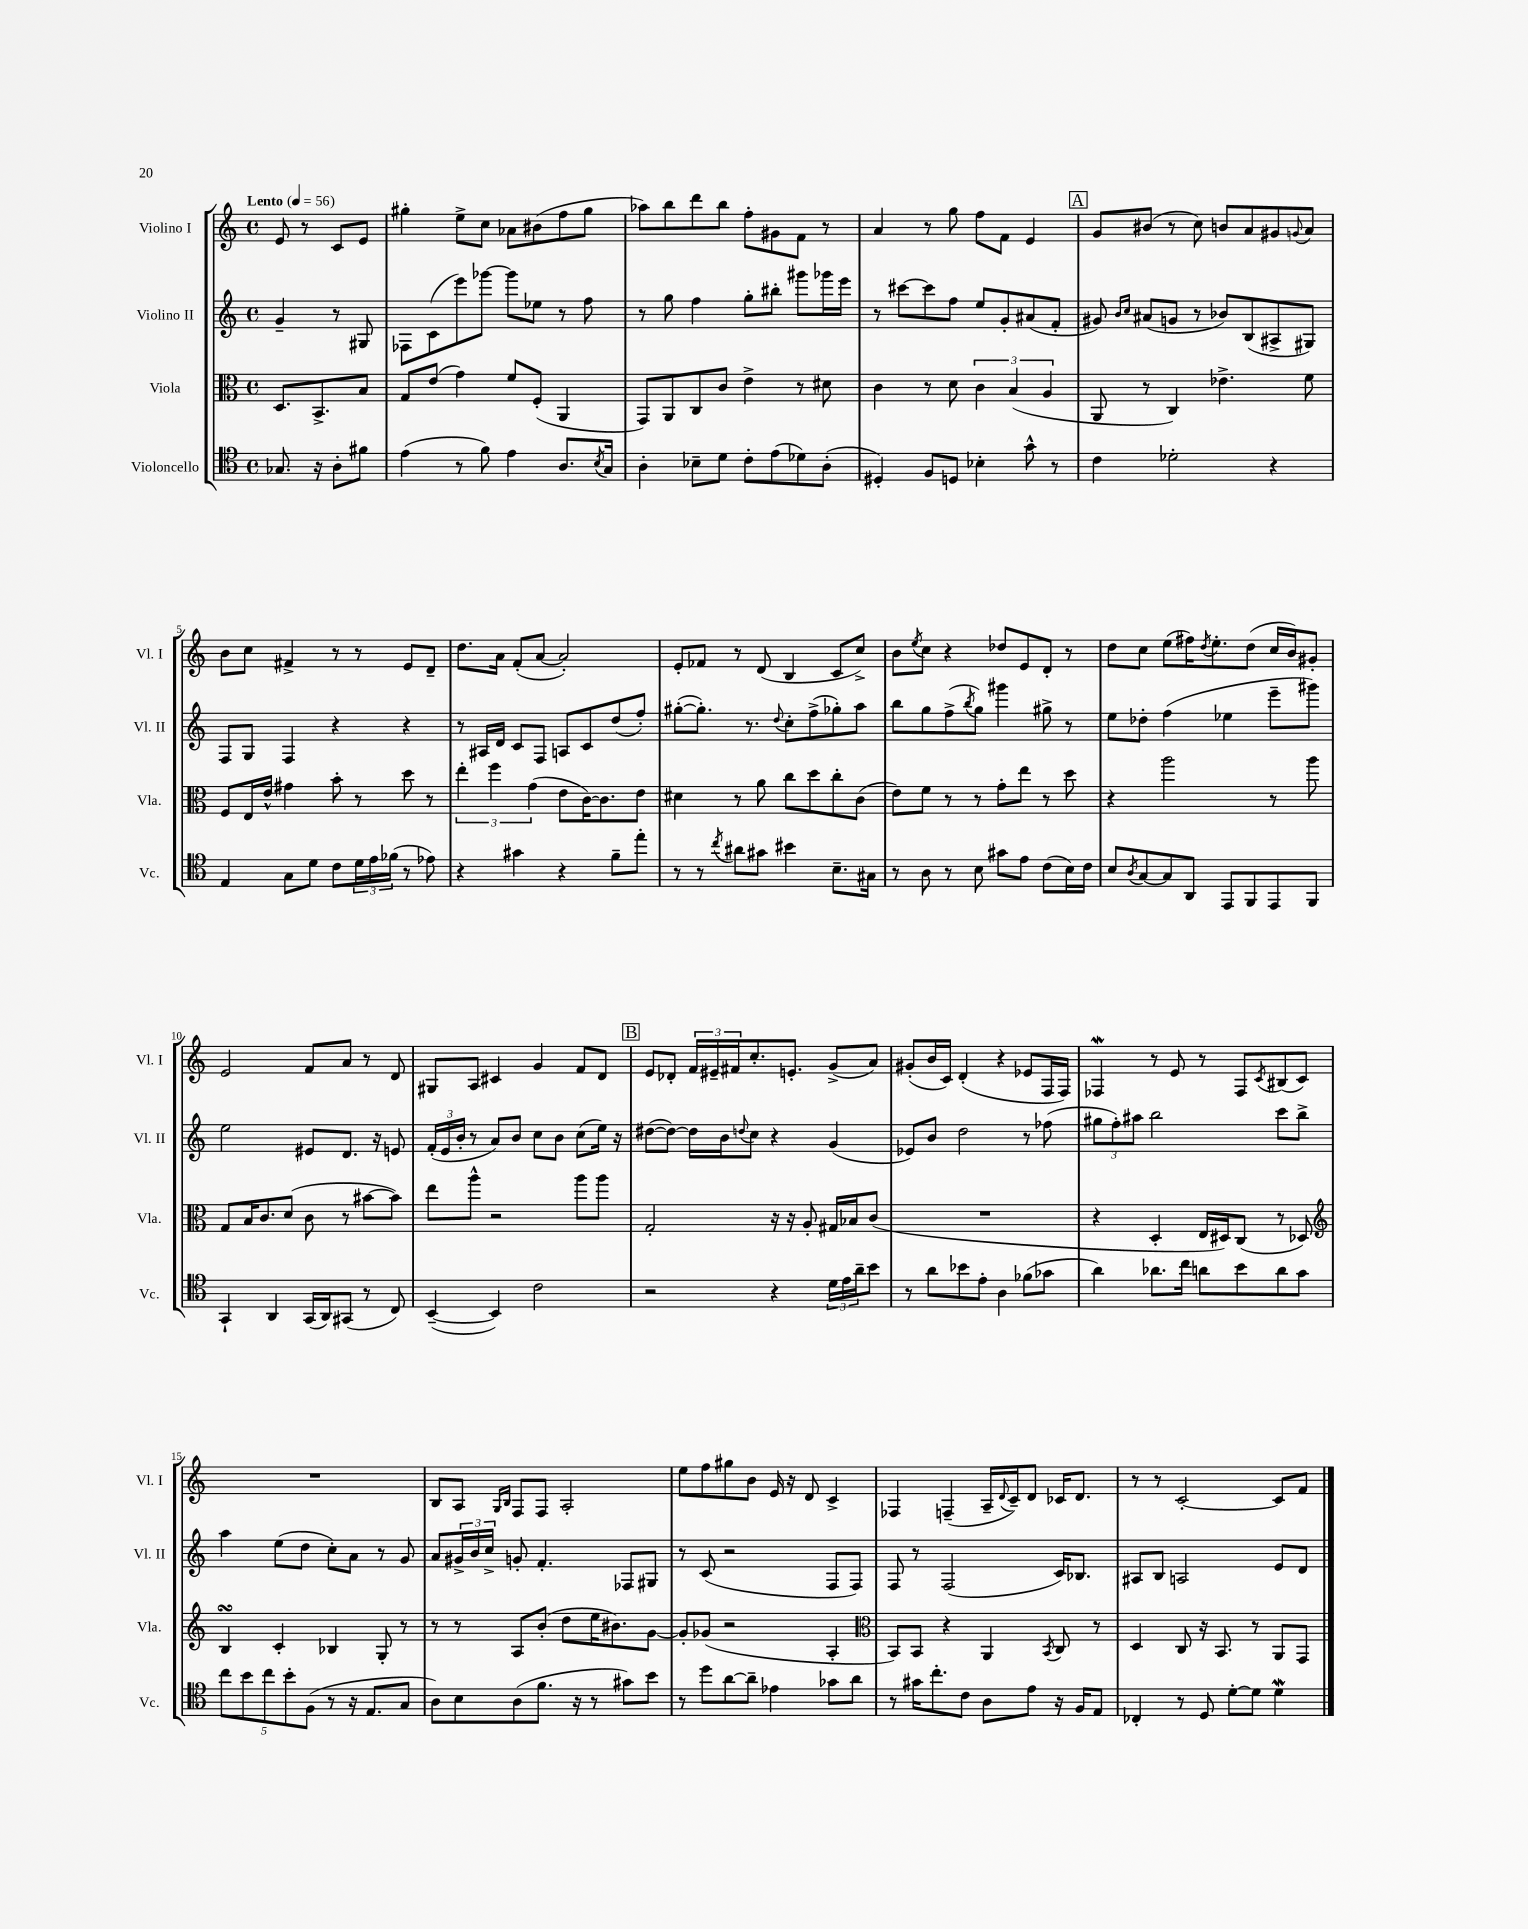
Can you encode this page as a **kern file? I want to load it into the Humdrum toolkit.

**kern	**kern	**kern	**kern
*staff4	*staff3	*staff2	*staff1
*clefC4	*clefC3	*clefG2	*clefG2
*k[]	*k[]	*k[]	*k[]
*M4/4	*M4/4	*M4/4	*M4/4
*met(c)	*met(c)	*met(c)	*met(c)
*MM56	*MM56	*MM56	*MM56
8.G-	8.D	4g~	8e
.	.	.	8r
16r	8.BB^	.	.
8A'	.	8r	8c
8f#	8B	8G#	8e
=	=	=	=
(4e	8G	8F-	4gg#'
.	(8e	(8c	.
8r	4g)	8eee)	8ee^
8f)	.	[8ggg-	8cc
4e	8f	8ggg-]	8a-
.	(8F'	8ee-	(8b#
8.A	4AA	8r	8ff
.	.	8ff	8gg#
8qB	.	.	.
16G	.	.	.
=	=	=	=
4A'	8GG)	8r	8aa-)
.	8AA	8gg	8bb
8B-~	8C	4ff	8ddd
8d	8c	.	8bb
8c'	4e^	8gg'	8ff'
(8e	.	8bb#'	8g#
8d-)	8r	8ggg#	8f
(8A'	8d#	16ggg-	8r
.	.	16eee	.
=	=	=	=
4D#')	4c	8r	4a
.	.	[8ccc#	.
8F	8r	8ccc#]	8r
8D	8d	8ff	8gg
4B-'	6c	8ee	8ff
.	.	8g'	8f
.	(6B	.	.
8g^^	.	(8a#	4e
.	6A	.	.
8r	.	8f'	.
=	=	=	=
4c	8AA	8g#)	8g
.	.	16qqb	.
.	.	16qqcc	.
.	8r	(8a#	(8b#
2d-'	4C)	8g	8r
.	.	8r	8cc)
.	4.e-^	8b-)	8b
.	.	(8B	8a
4r	.	8A#^	8g#
.	.	.	8qqg
.	8f	8G#)	8a
=	=	=	=
4E	8F	8F	8b
.	16E	8G	8cc
.	16e^^	.	.
8G	4g#	4F	4f#^
8d	.	.	.
8c	8b'	4r	8r
24d	8r	.	8r
24e	.	.	.
(24f-	.	.	.
8r	8dd	4r	8e
8e-)	8r	.	8d~
=	=	=	=
4r	6ee'	8r	8.dd
.	.	16A#	.
.	6ff	.	.
.	.	16d	16a
4g#	.	8c	(8f'
.	(6g	.	.
.	.	8F	[8a
4r	8e	8A	2a'])
.	[16c)	8c	.
.	8.c]	.	.
8f~	.	(8dd	.
8ee'	8e	8ff')	.
=	=	=	=
8r	4d#	([8gg#'	8e'
8r	.	8.gg#'])	8f-
8qcc	.	.	.
8a#	8r	.	8r
.	.	8.r	.
8g#	8a	.	(8d
.	.	8qqdd	.
4b#	8cc	8cc'	4B
.	8dd	(8ff^	.
8.B~	8cc'	8gg-')	8c
.	(8c	8aa	8cc^)
16G#	.	.	.
=	=	=	=
8r	8e)	8bb	8b
.	.	.	8qee
8A	8f	8gg	8cc
8r	8r	(8ff^	4r
.	.	8qbb	.
8B	8r	8gg)	.
8g#	8g'	4ggg#	8dd-
8e	8ee	.	8e
(8c	8r	8gg#^	8d'
16B)	8dd	8r	8r
16c	.	.	.
=	=	=	=
8B	4r	8ee	8dd
8qA	.	.	.
[8G	.	8dd-'	8cc
8G]	2aa	(4ff	(8ee
8AA	.	.	16ff#)
.	.	.	8qdd
.	.	.	8.ee'
8EE	.	4ee-	.
8FF	.	.	(8dd
8EE	8r	8eee~	16cc
.	.	.	16b)
8FF	8aa	8ggg#)	8g#'
=	=	=	=
4GG`	8G	2ee	2e
.	16B	.	.
.	8.c	.	.
4AA	.	.	.
.	(8d	.	.
(16GG	8c	8e#	8f
16AA)	.	.	.
(8GG#	8r	8.d	8a
8r	[8b#	.	8r
.	.	16r	.
8C)	8b#])	8e	8d
=	=	=	=
([4BB~	8ee	(24f'	8G#
.	.	24e	.
.	.	24b'	.
.	8aa^^	8r	8A
4BB])	2r	8a)	4c#
.	.	8b	.
2c	.	8cc	4g
.	.	8b	.
.	8aa	(8cc	8f
.	8aa	16ee)	8d
.	.	16r	.
=	=	=	=
2r	2G'	([8dd#	8e
.	.	8dd#_)	8d-'
.	.	16dd#]	24f
.	.	.	24e#~
.	.	16b	.
.	.	.	24f#
.	.	8qqdd	.
.	.	8cc	8.cc'
4r	16r	4r	.
.	16r	.	8.e'
.	8A'	.	.
24d	16G#	(4g	(8g^
24e	.	.	.
.	16B-	.	.
24a~	.	.	.
8b	(8c	.	8a)
=	=	=	=
8r	1r	8e-)	(8g#'
8a	.	8b	16b
.	.	.	16c)
8b-	.	2dd	(4d'
8e'	.	.	.
4A	.	.	4r
(8f-	.	8r	8e-
8g-	.	(8ff-	16F
.	.	.	16F)
=	=	=	=
4a)	4r	12gg#	4F-
.	.	12ff')	.
.	.	12aa#	.
8.a-	4D'	2bb	8r
.	.	.	8e
16cc	.	.	.
8a	16E	.	8r
.	16D#)	.	.
8b	(8C	.	8F-
.	.	.	8qc
8a	8r	8ccc	(8B#
8g	8D-)	8bb^	8c)
=	=	=	=
*	*clefG2	*	*
10cc	4B	4aa	1r
10b	.	.	.
10cc	.	.	.
.	4c'	(8ee	.
10b'	.	.	.
.	.	8dd	.
(10F	.	.	.
8r	4B-	8cc')	.
16r	.	8a	.
8.E	.	.	.
.	8G'	8r	.
8G	8r	8g	.
=	=	=	=
8A)	8r	8a	8B
8B	8r	24g#^	8A
.	.	24b	.
.	.	24cc^	.
.	.	.	16qqG
.	.	.	16qqB
(8A	8A	8g'	8F
8.f	(8b'	4.f'	8F
.	8dd	.	2A'
16r	.	.	.
8r	16ee	.	.
.	8.b#)	.	.
8g#)	.	8F-	.
8b	[8g	8G#	.
=	=	=	=
8r	8g']	8r	8ee
8dd	(8g-	(8c	8ff
[8a	2r	2r	8gg#
8a~]	.	.	8b
4e-	.	.	16e
.	.	.	16r
.	.	.	8d
8g-	4A'	8F	4c^
8a	.	8F)	.
=	=	=	=
*	*clefC3	*	*
8r	8BB)	8F	4F-
16g#	8BB	8r	.
8.cc'	.	.	.
.	4r	(2F	(4F~
8c	.	.	.
8A	4AA	.	16A~
.	.	.	8qqd
.	.	.	16c~)
8e	.	.	8d
.	8qBB	.	.
16r	8C	16c)	16c-
16F	.	8.B-	8.d
8E	8r	.	.
=	=	=	=
4C-'	4D	8A#	8r
.	.	8B	8r
8r	8C	2A	[2c'
8D	16r	.	.
.	8.BB	.	.
[8d'	.	.	.
8d]	8r	.	.
4d	8AA	8e	8c]
.	8GG	8d	8f
==	==	==	==
*-	*-	*-	*-
